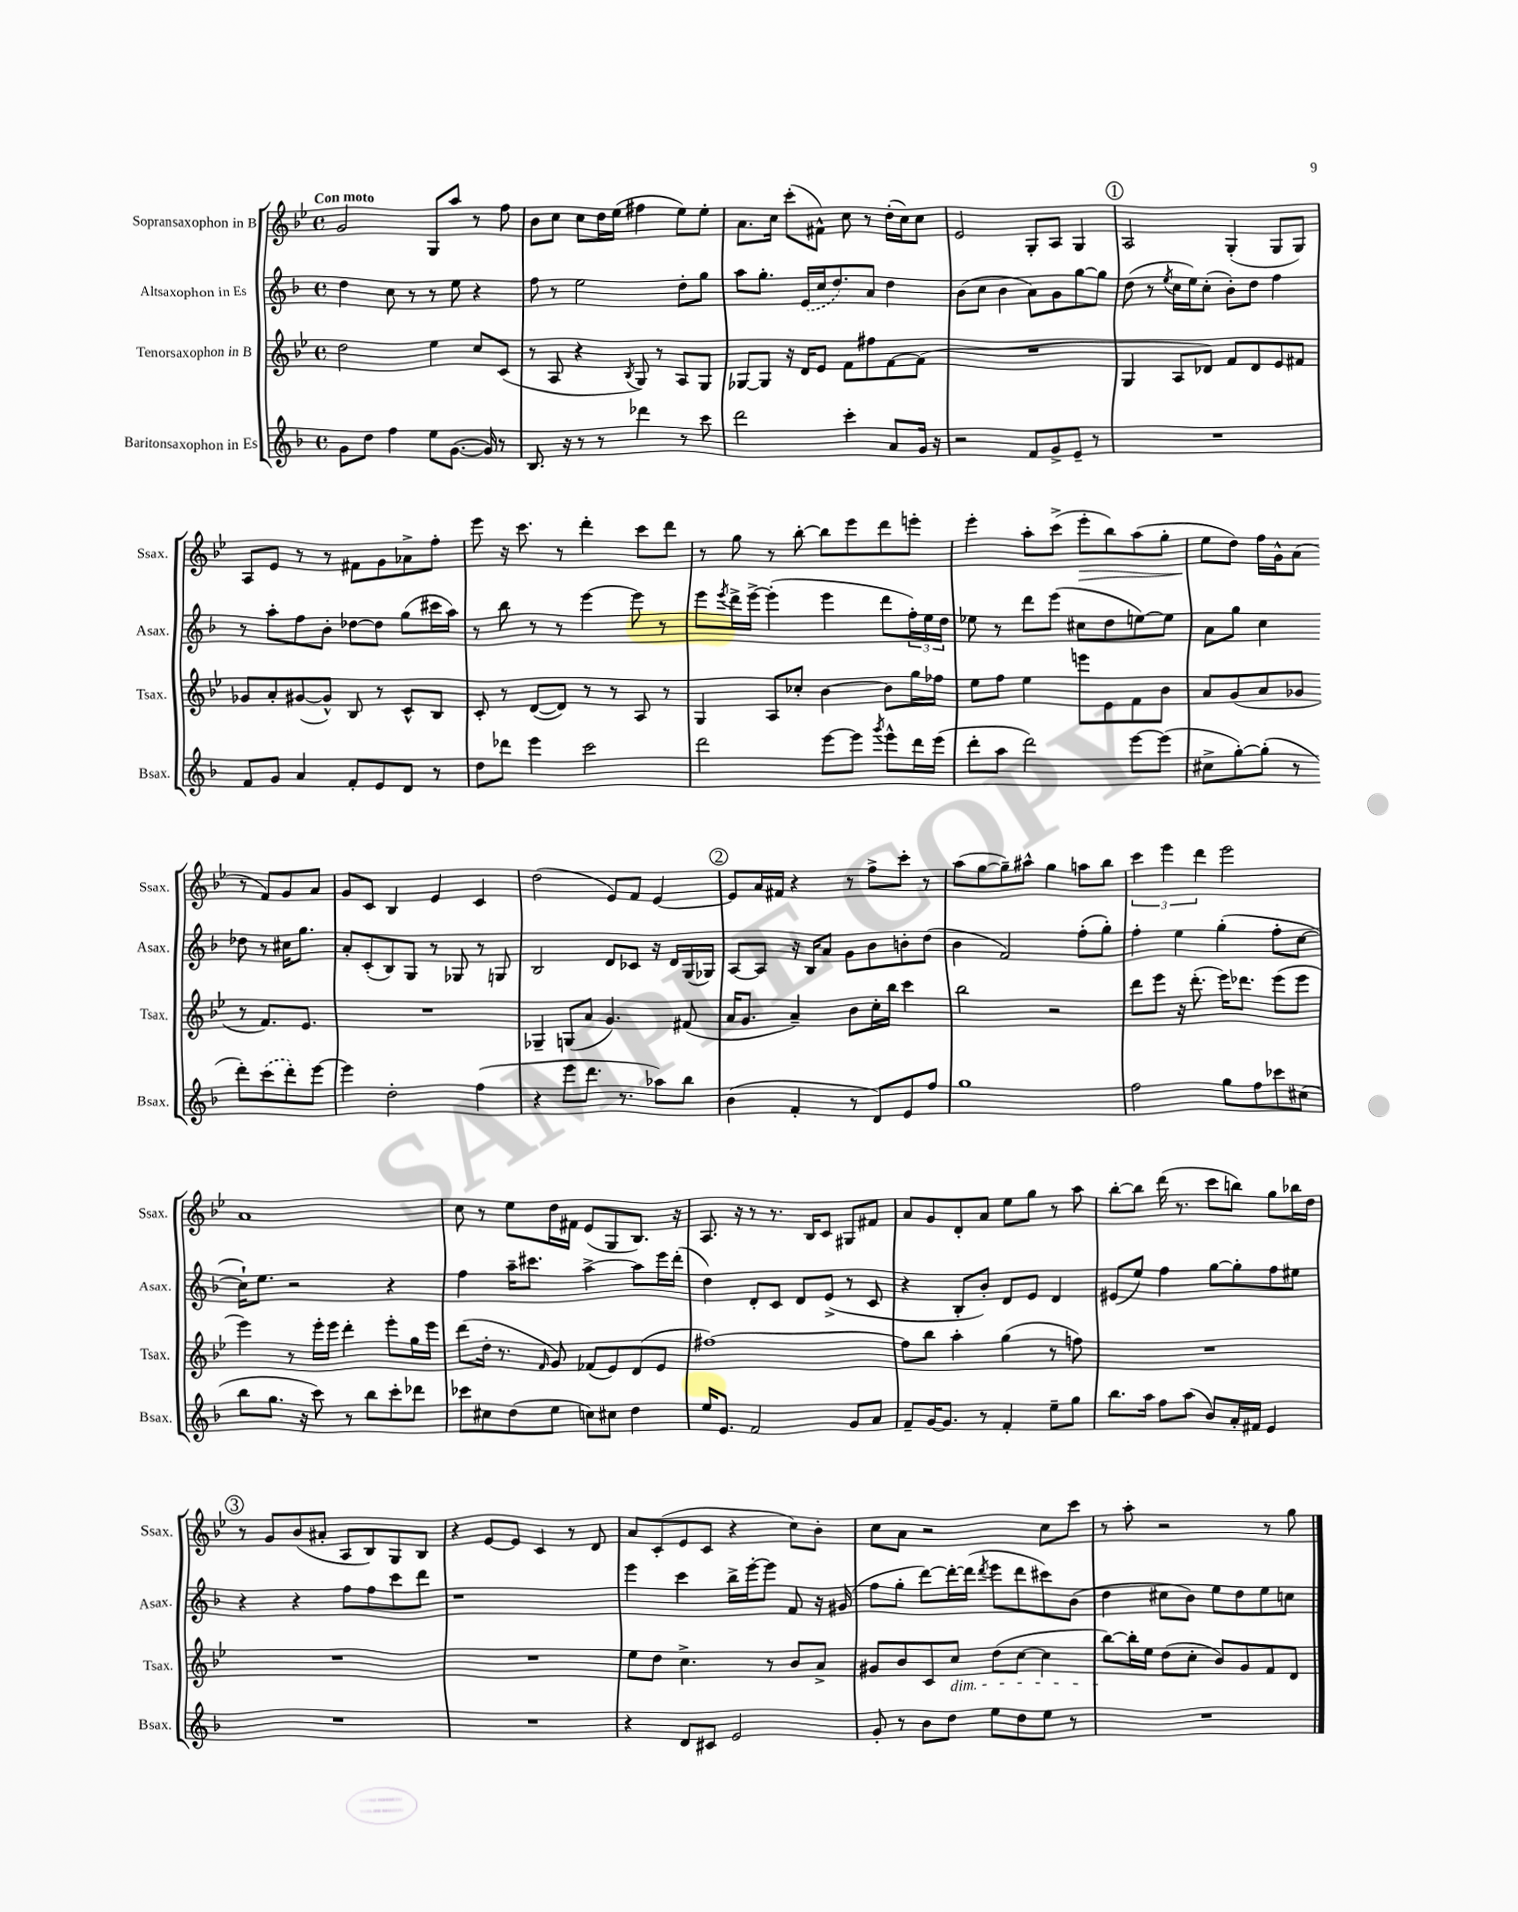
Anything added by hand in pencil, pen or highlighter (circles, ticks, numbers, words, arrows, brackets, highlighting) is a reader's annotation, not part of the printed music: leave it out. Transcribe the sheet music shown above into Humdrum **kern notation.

**kern	**kern	**kern	**kern	**dynam
*part4	*part3	*part2	*part1	*part1
*staff4	*staff3	*staff2	*staff1	*staff1
*I"Baritonsaxophon in Es	*I"Tenorsaxophon in B	*I"Altsaxophon in Es	*I"Sopransaxophon in B	*
*I'Bsax.	*I'Tsax.	*I'Asax.	*I'Ssax.	*
*clefG2	*clefG2	*clefG2	*clefG2	*
*k[b-]	*k[b-e-]	*k[b-]	*k[b-e-]	*
*M4/4	*M4/4	*M4/4	*M4/4	*
*met(c)	*met(c)	*met(c)	*met(c)	*
=1	=1	=1	=1	=1
!	!	!	!LO:TX:a:B:t=Con moto	!
8g\L	2dd\	4dd\	2g/	.
8dd\J	.	.	.	.
4ff\	.	8cc\	.	.
.	.	8r	.	.
8ee\L	4ee-\	8r	8G/L	.
([8.g\J	.	8ee\	8aa/J	.
.	8cc/L	4r	8r	.
16g/])	.	.	.	.
8r	(8c/J	.	8ff\	.
=2	=2	=2	=2	=2
8.B-/	8r	8ff\	8b-\L	.
.	8A/	8r	8cc\J	.
16r	.	.	.	.
8r	4r	2ee\	8cc\L	.
8r	.	.	16dd\L	.
.	.	.	(16ee-\JJ	.
.	8qB-/	.	.	.
4ddd-X\	8G/)	.	4ff#X\	.
.	8r	.	.	.
8r	8A/L	8dd'\L	8ee-\L)	.
8ccc\	8G/J	8gg\J	8ee-'\J	.
=3	=3	=3	=3	=3
2ddd\	[8G-X/L	8aa\L	8.a\L	.
.	8G-/J]	8.gg'\J	.	.
.	.	.	16cc\Jk	.
.	16r	.	(8ccc'\L	.
.	16d/KL	(16e/LL	.	.
.	8e-/J	16cc/J	8f#X^^\J)	.
.	.	8.dd/)	.	.
4ccc'\	8f\L	.	8cc\	.
.	8ff#X\	8a/J	8r	.
8a/L	[8f\	4dd\	(16dd'\LL	.
.	.	.	16cc\J)	.
16g/Jk	(8f\J]	.	8cc\J	.
16r	.	.	.	.
=4	=4	=4	=4	=4
2r	1r	(8b-\L	2e-/	.
.	.	8cc\J	.	.
.	.	4b-\	.	.
8f/L	.	8a\L)	8G'/L	.
8g^/	.	8g\	8A/J	.
8e~/J	.	[8gg\	4G/	.
8r	.	8gg\J]	.	.
!!LO:REH:place=s1:t=1
=5	=5	=5	=5	=5
1r	4G/	(8dd\	2A/	.
.	.	8r	.	.
.	.	8qee/	.	.
.	8A/L	16cc\LL	.	.
.	.	16ee\J)	.	.
.	8d-X/J)	(8cc'\J	.	.
.	8f/L	8b-'\L)	(4G'/	.
.	8d-/	8dd\J	.	.
.	8e-/	4ff\	8G/L	.
.	8f#X/J	.	8G/J)	.
!!LO:LB:g=z
=6	=6	=6	=6	=6
8f/L	8g-X/L	8r	8A/L	.
8g/J	8a'/	8aa'\L	8e-/J	.
4a/	([8g#X/	8ff\	8r	.
.	8g#^^/J])	8b-'\J	8r	.
8f'/L	8B-/	[8dd-X\L	8f#X\L	.
8e/	8r	8dd-\J]	8g\	.
8d/J	8c^^/L	(8gg\L	8a-X^\	.
8r	8B-/J	16ccc#X\L	8ff'\J	.
.	.	16aa\JJ)	.	.
=7	=7	=7	=7	=7
8dd\L	8c'/	8r	8eee-\	.
8ddd-X\J	8r	8bb-\	16r	.
.	.	.	8.ccc\	.
4eee\	([8d/L	8r	.	.
.	8d/J])	8r	8r	.
2ccc\	8r	[4eee\	4ddd'\	.
.	8r	.	.	.
.	8A/	8eee\]	8ccc\L	.
.	8r	8r	8ddd\J	.
=8	=8	=8	=8	=8
2ddd\	4G/	8eee\L	8r	.
.	.	8qeee/	.	.
.	.	16ddd^\L	8gg\	.
.	.	[16eee^\JJ	.	.
.	8A/L	(4eee'\]	8r	.
.	8cc-X'/J	.	[8bb-'\	.
[8eee\L	[4b-\	4eee\	8bb-\L]	.
8eee\J]	.	.	8eee-\	.
8qggg/	.	.	.	.
8eee^^\L	8b-\L]	8ddd\L	8ddd\	.
16ddd\L	16gg\L	24ff'\L)	8eeen'\J	.
.	.	24ee\	.	.
(16eee\JJ	16ff-X\JJ	.	.	.
.	.	24dd\JJ	.	.
=9	=9	=9	=9	=9
8ddd'\L	8ee-\L	8ee-X\	4eee-'\	.
8aa\J	8ff\J	8r	.	.
2ddd\)	4ee-\	8ddd\L	8aa'\L	.
.	.	(8eee\J	(8ccc^\J	.
!	!	!	!	!LO:HP:b
.	8eeen\L	8cc#X\L	8eee-'\L	>
.	8e-\	8dd\	8bb-\)	.
[8eee\L	8f\	[8een\)	(8aa\	.
(8eee\J]	8b-\J	8ee\J]	8gg'\J	.
=10	=10	=10	=10	=10
8cc#X^\L	8a/L	8a\L	8ee-\L	.
[8gg'\)	(8g/	8gg\J	8dd\J)	]
(8gg'\J]	8a/	4cc\	16ff\LL	.
.	.	.	16g^^\J	.
8r	8g-X/J	.	(8a\J	.
8ddd'\L)	8r	8dd-X\	8r	.
(8ccc\	8.f/L)	8r	8f/L)	.
8ddd'\)	.	16cc#X\KL	8g/	.
.	8.e-/J	8.gg\J	.	.
[8eee\J	.	.	8a/J	.
!!LO:LB:g=z
=11	=11	=11	=11	=11
4eee\]	1r	8a'/L	8g/L	.
.	.	(8c'/	8c/J	.
2dd'\	.	8B-/)	4B-/	.
.	.	8G/J	.	.
.	.	8r	4e-/	.
.	.	8G-X/	.	.
(4ff\	.	8r	4c/	.
.	.	8Gn/	.	.
=12	=12	=12	=12	=12
4r	4G-X~/	2B-/	(2dd\	.
8eee\L	(8Gn/L	.	.	.
8.ddd\J	8a/J	.	.	.
.	4.g/)	8d/L	8e-/L)	.
8.r	.	.	.	.
.	.	8c-X/J	8f/J	.
8aa-X\L)	.	16r	[4e-/	.
.	.	16d/LL	.	.
8bb-\J	(8f#X/	(16G/	.	.
.	.	16G-X/JJ)	.	.
!!LO:REH:place=s1:t=2
=13	=13	=13	=13	=13
(4b-\	16a/KL	[8A/L	8e-/L]	.
.	8.g/J	.	.	.
.	.	8A/J]	16a/L	.
.	.	.	16f#X/JJ	.
4f'/	4a~/)	16r	4r	.
.	.	16B-/KL	.	.
.	.	8a/J	.	.
8r	8b-\L	8g\L	8r	.
8d/L)	16cc'\L	8b-\	8ff^\L	.
.	16bb-\JJ	.	.	.
8e/	4ccc\	8bn'\	8ccc'\J	.
8ff/J	.	(8dd\J	8r	.
=14	=14	=14	=14	=14
1gg	2bb-\	4b-\	(8aa\L	.
.	.	.	[8gg\	.
.	.	2f/)	8gg~\])	.
.	.	.	8aa#X^^\J	.
.	2r	.	4gg\	.
.	.	(8ff'\L	8aan\L	.
.	.	8gg'\J)	8bb-\J	.
=15	=15	=15	=15	=15
2ff\	8ddd\L	4ff'\	6ccc\	.
.	8eee-\J	.	.	.
.	.	.	6eee-\	.
.	16r	4ee\	.	.
.	(8.ddd'\	.	.	.
.	.	.	6ddd\	.
8gg\L	16eee-\KL)	(4gg'\	2eee-\	.
.	8.ddd-X\J	.	.	.
8ff\	.	.	.	.
8ccc-X\	(8eee-\L	8ff'\L	.	.
(8cc#X\J	8eee-\J	[8cc\J	.	.
!!LO:LB:g=z
=16	=16	=16	=16	=16
8bb-\L	4eee-\)	16cc`\KL])	1a	.
.	.	8.ee\J	.	.
8.gg\J	.	.	.	.
.	8r	2r	.	.
16r	.	.	.	.
8ccc\)	16eee-'\LL	.	.	.
.	16eee-\JJ	.	.	.
8r	4ddd'\	.	.	.
8bb-\L	.	.	.	.
8ccc'\	8eee-'\L	4r	.	.
8ddd-X\J	16gg\L	.	.	.
.	16eee-\JJ	.	.	.
=17	=17	=17	=17	=17
8ccc-X\L	(8ddd\L	4ff\	8cc\	.
8cc#X\	16dd'\Jk	.	8r	.
.	8.r	.	.	.
(8dd\	.	16aa~\KL	8ee-\L	.
.	.	8.ccc#X\J	.	.
.	16qqf/	.	.	.
8ee\J	8g/)	.	16dd\L	.
.	.	.	16f#X\JJ	.
8ccn\L)	(8f-X/L	[4aa^\	(8e-/L	.
8cc#X\J	8e-/)	.	8G/	.
4dd\	(8d/	8aa\L]	8.B-/J)	.
.	8e-/J	16eee\L	.	.
.	.	(16ddd'\JJ	16r	.
=18	=18	=18	=18	=18
16ee/KL	[1ff#X)	4dd\)	8.A/	.
8.e/J	.	.	.	.
.	.	.	16r	.
2f/	.	8d'/L	8r	.
.	.	8c/J	8.r	.
.	.	8d/L	.	.
.	.	.	16B-/KL	.
.	.	(8e^/J	8c/J	.
8g/L	.	8r	8G#X/L	.
8a/J	.	8c/	8f#X/J	.
=19	=19	=19	=19	=19
8f~/L	8ff#\L]	4r	8a/L	.
[16g/K	8bb-\J	.	8g/	.
8.g/J]	.	.	.	.
.	4aa'\	8B-'/L	8d'/	.
8r	.	8b-'/J)	8a/J	.
4f'/	(4gg\	8d/L	8ee-\L	.
.	.	8e/J	8gg\J	.
8ee~\L	8r	4d/	8r	.
8gg\J	8ffn\)	.	8aa\	.
=20	=20	=20	=20	=20
8.bb-\L	1r	(8e#X/L	[8bb-'\L	.
.	.	8ee/J)	8bb-\J]	.
16aa\Jk	.	.	.	.
8ff\L	.	4ff\	(16ddd\	.
.	.	.	8.r	.
(8aa\J	.	.	.	.
8b-/L)	.	[8gg\L	8ccc\L	.
16a'/L	.	8gg'\]	8bbn\J)	.
16f#X/JJ	.	.	.	.
4e/	.	8ff\	8gg\L	.
.	.	8ee#X\J	16bb-X\L	.
.	.	.	16dd\JJ	.
!!LO:LB:g=z
!!LO:REH:place=s1:t=3
=21	=21	=21	=21	=21
1r	1r	4r	8r	.
.	.	.	8g/L	.
.	.	4r	(8b-/	.
.	.	.	8a#X'/J	.
.	.	8ff\L	8A/L	.
.	.	8ff\	8B-/)	.
.	.	8ccc\	8G/	.
.	.	8ddd\J	8B-/J	.
=22	=22	=22	=22	=22
1r	1r	1r	4r	.
.	.	.	[8e-/L	.
.	.	.	8e-/J]	.
.	.	.	4c/	.
.	.	.	8r	.
.	.	.	8d/	.
=23	=23	=23	=23	=23
4r	8ee-\L	4eee\	8a/L	.
.	8dd\J	.	(8c'/	.
8d/L	4.cc^\	4ccc\	8e-/	.
8c#X/J	.	.	8c/J	.
2e/	.	16bb-^\LL	4r	.
.	.	[16eee'\J	.	.
.	8r	8eee\J]	.	.
.	8b-/L	8f/	8cc\L)	.
.	8a^/J	16r	8b-'\J	.
.	.	(16g#X/	.	.
=24	=24	=24	=24	=24
8g'/	8g#X/L	8ff\L	8cc\L	.
8r	8b-/	8gg'\J	8a\J	.
8b-\L	8c/	[8ddd\L)	2r	.
!	!LO:TX:b:i:t=dim.	!	!	!
8dd\J	8cc/J	16ddd'\L_	.	.
.	.	(16ddd\JJ]	.	.
.	.	8qddd/	.	.
8ee\L	(8dd\L	8eee\L	.	.
8dd\	[8cc\J	8ddd\	.	.
8ee\J	4cc\]	8ccc#X\)	8cc\L	.
8r	.	(8b-\J	8ccc\J	.
=25	=25	=25	=25	=25
1r	[8bb-\L)	4dd\	8r	.
.	16bb-'\L]	.	8aa'\	.
.	16ee-\JJ	.	.	.
.	(8dd\L	8cc#X\L	2r	.
.	8cc'\J	8b-\J)	.	.
.	8b-/L)	8ee\L	.	.
.	8g/	8dd\	.	.
.	8f/	8ee\	8r	.
.	8d/J	8ccn\J	8gg\	.
==	==	==	==	==
*-	*-	*-	*-	*-
